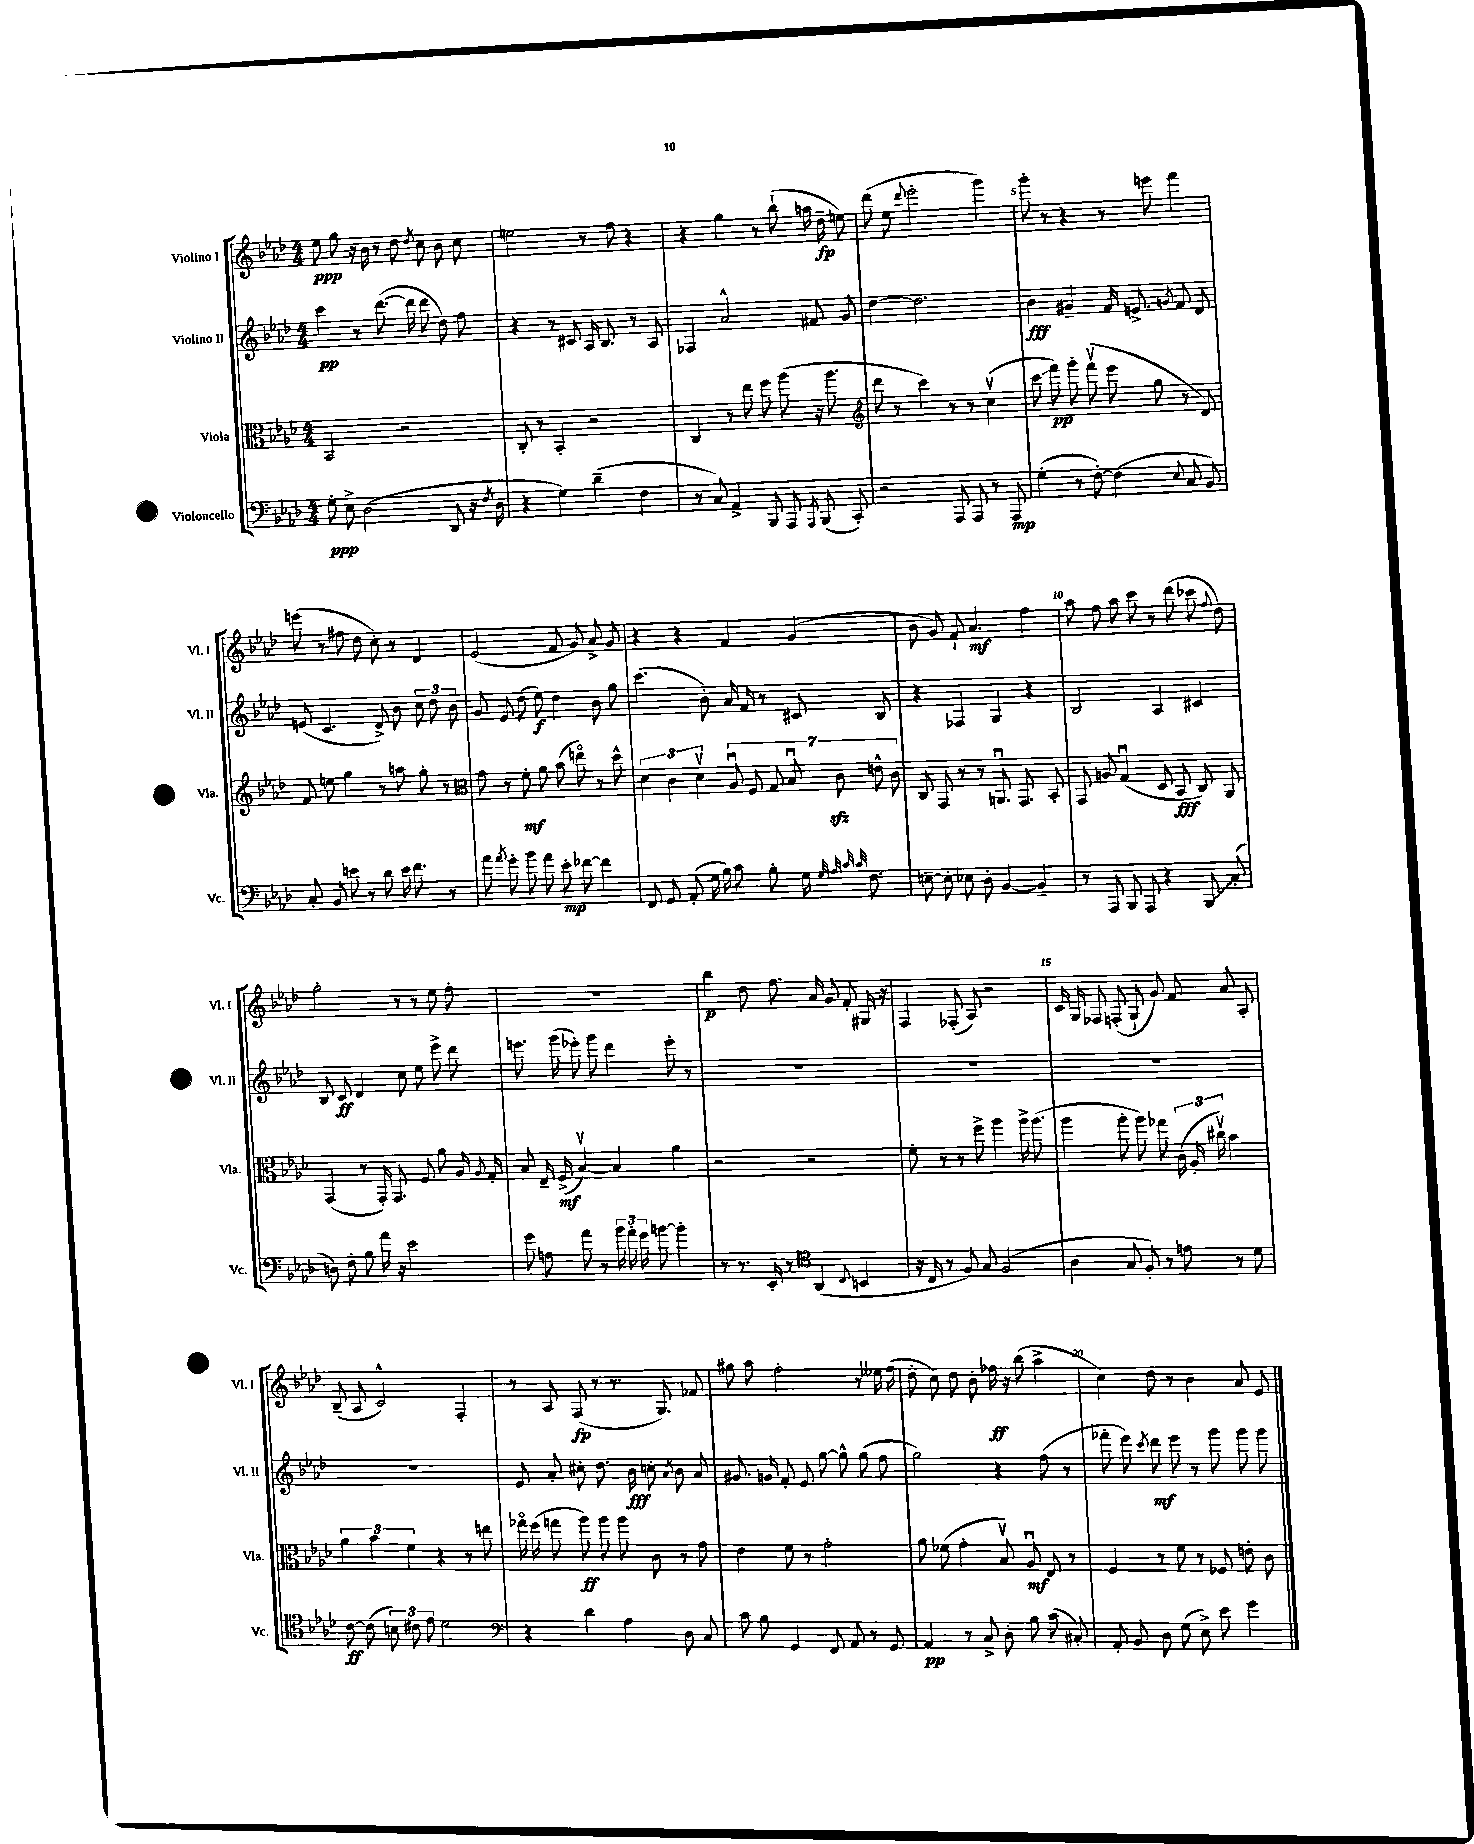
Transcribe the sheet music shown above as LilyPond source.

<<
\new StaffGroup <<
\new Staff = "s0" \with { instrumentName = "Violino I" shortInstrumentName = "Vl. I" } {
    \clef treble \key aes \major \numericTimeSignature \time 4/4
    \autoBeamOff ees''8\ppp g''8 r16 bes'16 r8 des''8 \acciaccatura { des''8 } c''8 bes'8 c''8 |
    e''2 r8 f''8 r4 |
    r4 g''4 r8 bes''8-!( a''16 des''16--\fp e''8) |
    des'''8( ees''8 \appoggiatura { des'''8 } ees'''2-. g'''4) |
    g'''8-. r8 r4 r8 e'''8 f'''4 |
    e'''8( r8 fis''8 des''8 c''8-.) r8 des'4 |
    ees'2( f'8 g'8) aes'8-> g'8 |
    r4 r4 f'4 g'4( |
    bes'8 g'8) f'8-! aes'4.\mf f''4 |
    aes''8 f''8 aes''8 c'''8 r8 des'''8( ces'''8 \appoggiatura { f''8 } des''8) |
    g''2-. r8 r8 ees''8 f''8-. |
    R1 |
    bes''4\p des''8 f''8. aes'16 g'8 f'8-. gis16 r16 |
    f4 fes8-.( aes8) r2 |
    c'16 g16 fes8 f8-.( g8-! g'8) f'8 aes'8 aes8-. |
    bes8--( aes8 c'2-^) f4-. |
    r8 aes8 f8\fp( r8 r8. g8.) fes'8 |
    gis''8 aes''8 f''2-. r8 eeses''16 f''16( |
    des''8-. c''8) des''8 bes'8-. fes''16\ff r16 bes''8( aes''4-> |
    c''4) des''8 r8 bes'4 aes'8 ees'8 \bar "|." |
}
\new Staff = "s1" \with { instrumentName = "Violino II" shortInstrumentName = "Vl. II" } {
    \clef treble \key aes \major \numericTimeSignature \time 4/4
    \autoBeamOff c'''4\pp r8 des'''8.~( des'''16 des'''8 des''8) f''8 |
    r4 r8 cis'8 aes16 bes8. r8 aes8 |
    fes4 aes'2-^ fis'8 g'8 |
    des''4~ des''2. |
    bes'4\fff gis'4-- f'16 e'8.-> \acciaccatura { g'8 } f'8 des'8 |
    e'8( c'4. des'8->) bes'8 \tuplet 3/2 { c''8 des''8 bes'8 } |
    g'8 ees'8 des''8( ees''8\f) des''4 bes'8 g''8 |
    c'''4.( bes'8-.) aes'16 f'16 r8 cis'8 bes8 |
    r4 fes4 g4 r4 |
    bes2 aes4 cis'4 |
    bes8 c'8\ff des'4 c''8 ees''8 ees'''8-> des'''8 |
    e'''8. g'''16( ees'''8-.) g'''8 des'''4 ees'''8-. r8 |
    R1 |
    R1 |
    R1 |
    R1 |
    ees'8 aes'8-. cis''8-. des''8. bes'16\fff c''8-. \acciaccatura { aes'8 } bes'8 aes'8 |
    gis'8. g'16 f'8-. ees'8 g''8~ g''8-^ g''8( f''8 |
    g''2) r4 f''8( r8 |
    fes'''8-. ees'''8) \acciaccatura { c'''8 } des'''8\mf ees'''8 r8 g'''8 g'''8 g'''8 \bar "|." |
}
\new Staff = "s2" \with { instrumentName = "Viola" shortInstrumentName = "Vla." } {
    \clef alto \key aes \major \numericTimeSignature \time 4/4
    \autoBeamOff bes,2 r2 |
    c8-. r8 bes,4-. r2 |
    c4 r8 ees''8 f''8 aes''8( r16 aes''8. |
    \clef treble des'''8 r8 c'''4) r8 r8 c''4\upbow( |
    c'''8\glissando f'''8\pp) g'''8-. f'''8\upbow( ees'''8 g''8 r8 des'8) |
    f'8 e''8 g''4 r8 a''8 g''8-. r8 |
    \clef alto g'8 r8 f'8-.\mf aes'8 bes'8( e''8\flageolet) r8 des''8-^ |
    \tuplet 3/2 { des'4 c'4 des'4\upbow } \tuplet 7/4 { aes8\downbow f8 g8 bes8\downbow c'8\sfz e'8-^ c'8 } |
    c8 g,8 r8 r8 a,8.\downbow g,8. bes,8-. |
    g,8 a8 g4\downbow( des8 bes,8\fff c8) aes,8 |
    g,4( r8 g,16-.) g,8. f8 aes'8 aes16 \acciaccatura { aes8 } g16-. |
    bes8 ees16-- f16->\mf( bes4~\upbow) bes4 aes'4 |
    r2 r2 |
    f'8-. r8 r8 f''8-> aes''4 aes''16-> aes''8.( |
    aes''4 aes''8-. aes''8) ges''8 \tuplet 3/2 { c'16( aes16-. cis''16\upbow) } bes'4 |
    \tuplet 3/2 { aes'4 bes'4 f'4 } r4 r8 e''8 |
    ges''16\flageolet f''16( g''8 aes''8\ff) aes''8 aes''8 c'8 r8 g'8 |
    ees'4 f'8 r8 g'2-. |
    aes'8 fes'8( g'4-. bes8\upbow) aes8\downbow\mf ees8 r8 |
    f4 r8 f'8 r8 fes8 e'8-. c'8 \bar "|." |
}
\new Staff = "s3" \with { instrumentName = "Violoncello" shortInstrumentName = "Vc." } {
    \clef bass \key aes \major \numericTimeSignature \time 4/4
    \autoBeamOff g8-.\ppp ees8-> des2( des,8 r16 \acciaccatura { f8 } des16 |
    r4 g4) des'4--( f4 |
    r8 c8) aes,4-> bes,,8 aes,,8 \acciaccatura { aes,,8 } bes,,8( c,8-.) |
    r2 aes,,8 aes,,8 r8 aes,,8\mp |
    g4-.( r8 f8~-.) f4( \appoggiatura { ees8 } c8 bes,8) |
    c8-. bes,8 e'8 r8 des'8 e'16 f'8. r8 |
    aes'8 \acciaccatura { aes'8 } g'8-. bes'8 aes'8 ees'8-.\mp fes'8~ fes'4 |
    f,8 g,8 aes,8-.( g16 bes16) c'8 bes8-. g16 \grace { g32 aes32 c'32 c'32 } f8. |
    e8~-- e8-. ees8 des8-. bes,4~ bes,4-- |
    r8 aes,,8 bes,,8 aes,,8 r4 \once \override Glissando.style = #'zigzag bes,,8\glissando c8-.( |
    d8) f8-. bes8 aes'16 r16 ees'2 |
    g'8 a8 aes'8 r8 \tuplet 3/2 { bes'16 aes'16-. g'16 } b'8~ b'4-. |
    r8 r8. ees,16-. r8 \clef tenor aes,4( \appoggiatura { c8 } b,4 |
    r16 c16 r8 f8) g8 f2( |
    aes4 g8 f8-.) r8 e'8 r8 des'8 |
    c'8~\ff c'8( \tuplet 3/2 { b8) cis'8 ees'8 } des'2 |
    \clef bass r4 des'4 aes4 des8 c8 |
    c'8 bes8 g,4 f,8 aes,8 r8 g,8 |
    aes,4\pp r8 c8-> des8-. bes8 c'8( cis8-.) |
    aes,8-. bes,8 des8 g8( ees8->) ees'8 g'4 \bar "|." |
}
>>
>>
\layout { \context { \Score \override BarNumber.break-visibility = ##(#f #t #t) barNumberVisibility = #(every-nth-bar-number-visible 5) } }
